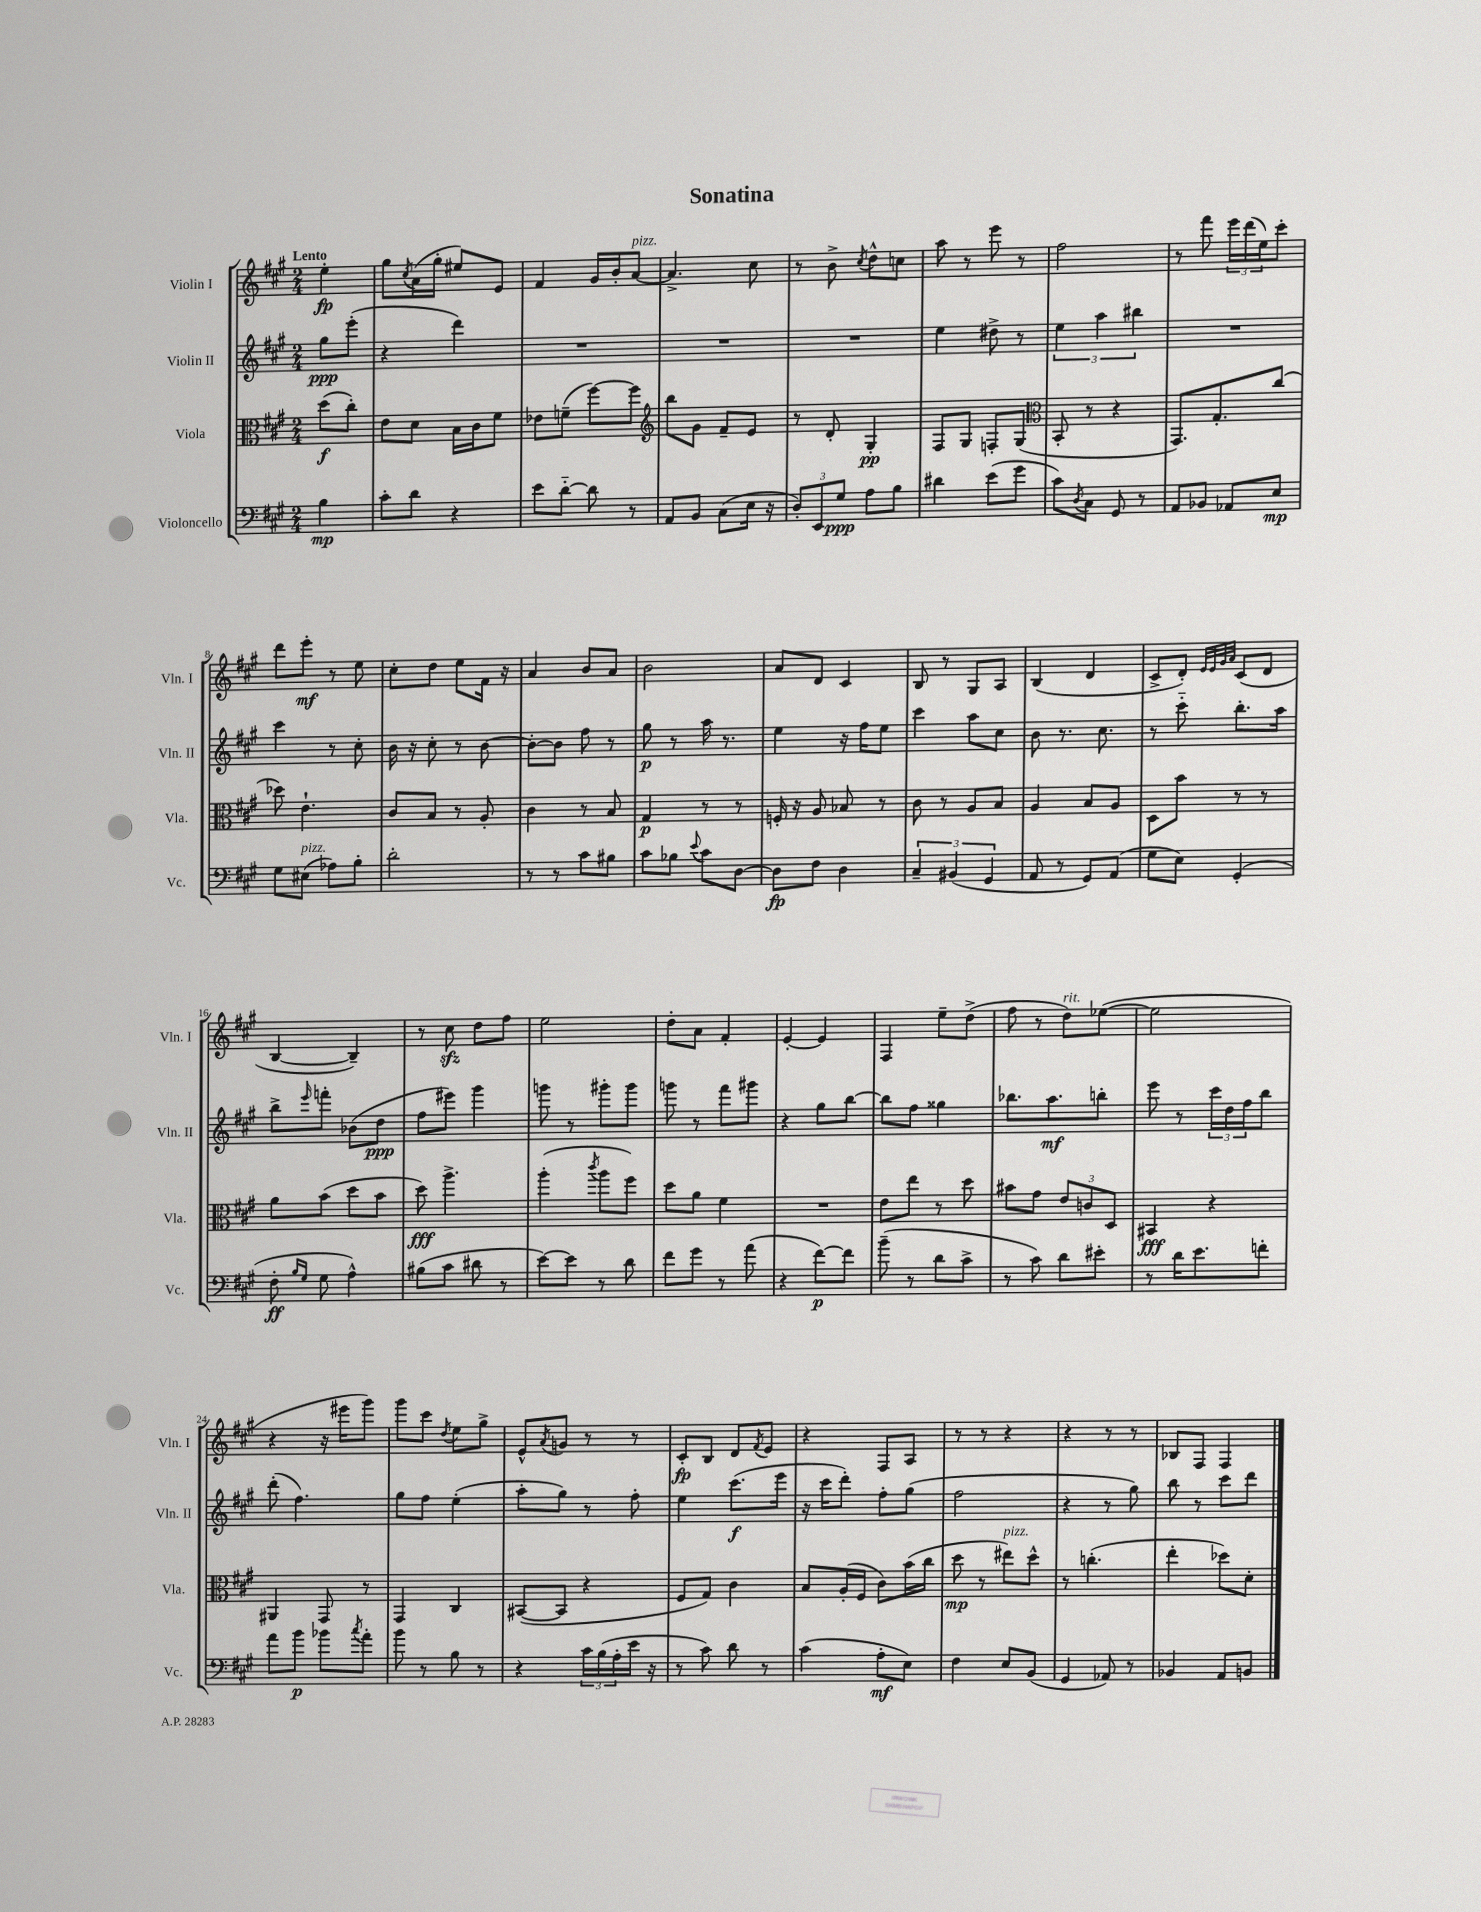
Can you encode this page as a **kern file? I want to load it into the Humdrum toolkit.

**kern	**kern	**kern	**kern
*staff4	*staff3	*staff2	*staff1
*clefF4	*clefC3	*clefG2	*clefG2
*k[f#c#g#]	*k[f#c#g#]	*k[f#c#g#]	*k[f#c#g#]
*M2/4	*M2/4	*M2/4	*M2/4
4B	(8dd	8gg#	4ee'
.	8cc#')	(8eee'	.
=	=	=	=
8c#'	8e	4r	8gg#
.	.	.	8qcc#
8d	8d	.	(16a
.	.	.	16gg#'
4r	16B	4ddd)	8ee#)
.	16c#	.	.
.	8f#	.	8e
=	=	=	=
8e	8e-	2r	4f#
[8d'~	(8f~	.	.
8d]	[8ff#)	.	16g#
.	.	.	16b'
8r	8ff#]	.	[8a
=	=	=	=
*	*clefG2	*	*
8AA	8bb	2r	4.a^]
8BB	8g#	.	.
(8C#	8f#~	.	.
16E	8e	.	8cc#
16r	.	.	.
=	=	=	=
12D')	8r	2r	8r
12EE	.	.	.
.	8d'	.	8b^
12G#	.	.	.
.	.	.	8qcc#
8A	4G#'	.	8dd^^
8B	.	.	8cc
=	=	=	=
4d#	8F#	4ee	8aa
.	8G#	.	8r
(8e	8F'	8dd#^	8eee
8g#	(8G#	8r	8r
=	=	=	=
*	*clefC3	*	*
8c#)	8BB'	6ee	2ff#
8qD	.	.	.
8C#	8r	.	.
.	.	6aa	.
8GG#	4r	.	.
.	.	6bb#	.
8r	.	.	.
=	=	=	=
8AA	8.GG#)	2r	8r
8BB-	.	.	8fff#
.	8.G#'	.	.
8AA-	.	.	24eee
.	.	.	(24ddd
.	.	.	24ee)
8E	(8cc#	.	8ccc#'
=	=	=	=
8G#	8dd-)	4ccc#	8ddd
(8E#	4.e`	.	8eee'
8A-)	.	8r	8r
8B'	.	8cc#'	8ee
=	=	=	=
2d'	8c#	16b	8cc#'
.	.	16r	.
.	8B	8cc#'	8dd
.	8r	8r	8ee
.	8A'	[8b	16f#
.	.	.	16r
=	=	=	=
8r	4c#	8b'_	4a
8r	.	8b]	.
8c#	8r	8ff#	8b
8B#	8B	8r	8a
=	=	=	=
8c#	4G#	8gg#	2b
8B-	.	8r	.
8qqe	.	.	.
8c#	8r	16aa	.
.	.	8.r	.
[8D	8r	.	.
=	=	=	=
8D]	16F'	4ee	8a
.	16r	.	.
8F#	8A	.	8d
4D	8B-	16r	4c#
.	.	16ff#	.
.	8r	8ee	.
=	=	=	=
6C#~	8c#	4ccc#	8B
.	8r	.	8r
(6BB#	.	.	.
.	8A	8aa	8G#
6GG#	.	.	.
.	8B	8cc#	8A
=	=	=	=
8AA	4A	8b	(4B
8r	.	8.r	.
8GG#)	8B	.	4d
.	.	8.cc#	.
(8AA	8A	.	.
=	=	=	=
8G#	8D	8r	8c#^
8E)	8b	8ccc#'~	8d')
.	.	.	32qqe
.	.	.	32qqe
.	.	.	32qqg#
.	.	.	32qqa
(4GG#'	8r	8.bb'	(8c#
.	8r	.	8d
.	.	16aa	.
=	=	=	=
8F#'	8a	8bb^	[4B
16qqB	.	.	.
16qqG#	.	16qqeee	.
8G#	(8b	8fff'	.
4A^^)	8dd	(8b-	4B~])
.	8b	8dd	.
=	=	=	=
(8B#	8dd)	8ff#	8r
8c#	4.aa^	8eee#)	8cc#
8d#	.	4ggg#	8dd
8r	.	.	8ff#
=	=	=	=
[8e)	(4aa'	8ggg	2ee
8e]	.	8r	.
.	8qccc#	.	.
8r	8aa	8ggg#'	.
8d	8ff#)	8ggg#	.
=	=	=	=
8f#	8dd	8ggg	8dd'
8g#	8a	8r	8a
8r	4f#	8fff#	4f#'
(8a	.	8ggg#	.
=	=	=	=
4r	2r	4r	[4e'
[8f#)	.	8gg#	4e]
8f#]	.	[8bb	.
=	=	=	=
(8b~	8e	8bb]	4F#
8r	8ee	8ff#	.
8d	8r	4gg##	8ee~
8c#^	8dd	.	(8dd^
=	=	=	=
8r	8b#	8.bb-	8ff#
8c#)	8g#	.	8r
.	.	8.aa	.
8d	12e	.	8dd)
.	12c	.	.
8e#'	.	8bb'	([8ee-
.	12D	.	.
=	=	=	=
8r	4BB#	8eee	2ee-]
16d	.	8r	.
8.e	.	.	.
.	4r	24ccc#	.
.	.	24dd	.
.	.	24ff#	.
8f'	.	8bb	.
=	=	=	=
8a	4AA#	(8ddd'	4r
8b	.	4.ff#)	.
8b-	8GG#	.	16r
.	.	.	16eee#
8qcc#	.	.	.
8a'	8r	.	8ggg#)
=	=	=	=
8b	4GG#	8gg#	8ggg#
8r	.	8ff#	8ccc#
.	.	.	8qdd
8B	4C#	(4ee'	8ee
8r	.	.	8gg#^
=	=	=	=
4r	([8BB#	8aa'	8e^^
.	.	.	8qa
.	8BB#]	8gg#)	8g
24c#	4r	8r	8r
(24B	.	.	.
24A'	.	.	.
16e	.	8ff#'	8r
16r	.	.	.
=	=	=	=
8r	8F#	4ee	8c#'
8c#)	8G#)	.	8B
8d	4c#	(8.ccc#	8d
.	.	.	8qf#
8r	.	.	8e
.	.	16eee	.
=	=	=	=
(4c#	8B	16r	4r
.	.	16ccc#	.
.	(16A'	8ddd')	.
.	16F#	.	.
8A'	8c#)	8ff#'	8F#
8E)	(16b	(8gg#	8A
.	16cc#	.	.
=	=	=	=
4F#	8dd	2ff#	8r
.	8r	.	8r
8E	8ee#)	.	4r
(8BB	8dd^^	.	.
=	=	=	=
4GG#	8r	4r	4r
.	(4.cc'	.	.
8AA-)	.	8r	8r
8r	.	8gg#)	8r
=	=	=	=
4BB-	4ee'	8bb	8B-
.	.	8r	8F#
8AA	8dd-)	8ccc#	4F#
8BB	8d'	8ddd	.
==	==	==	==
*-	*-	*-	*-
